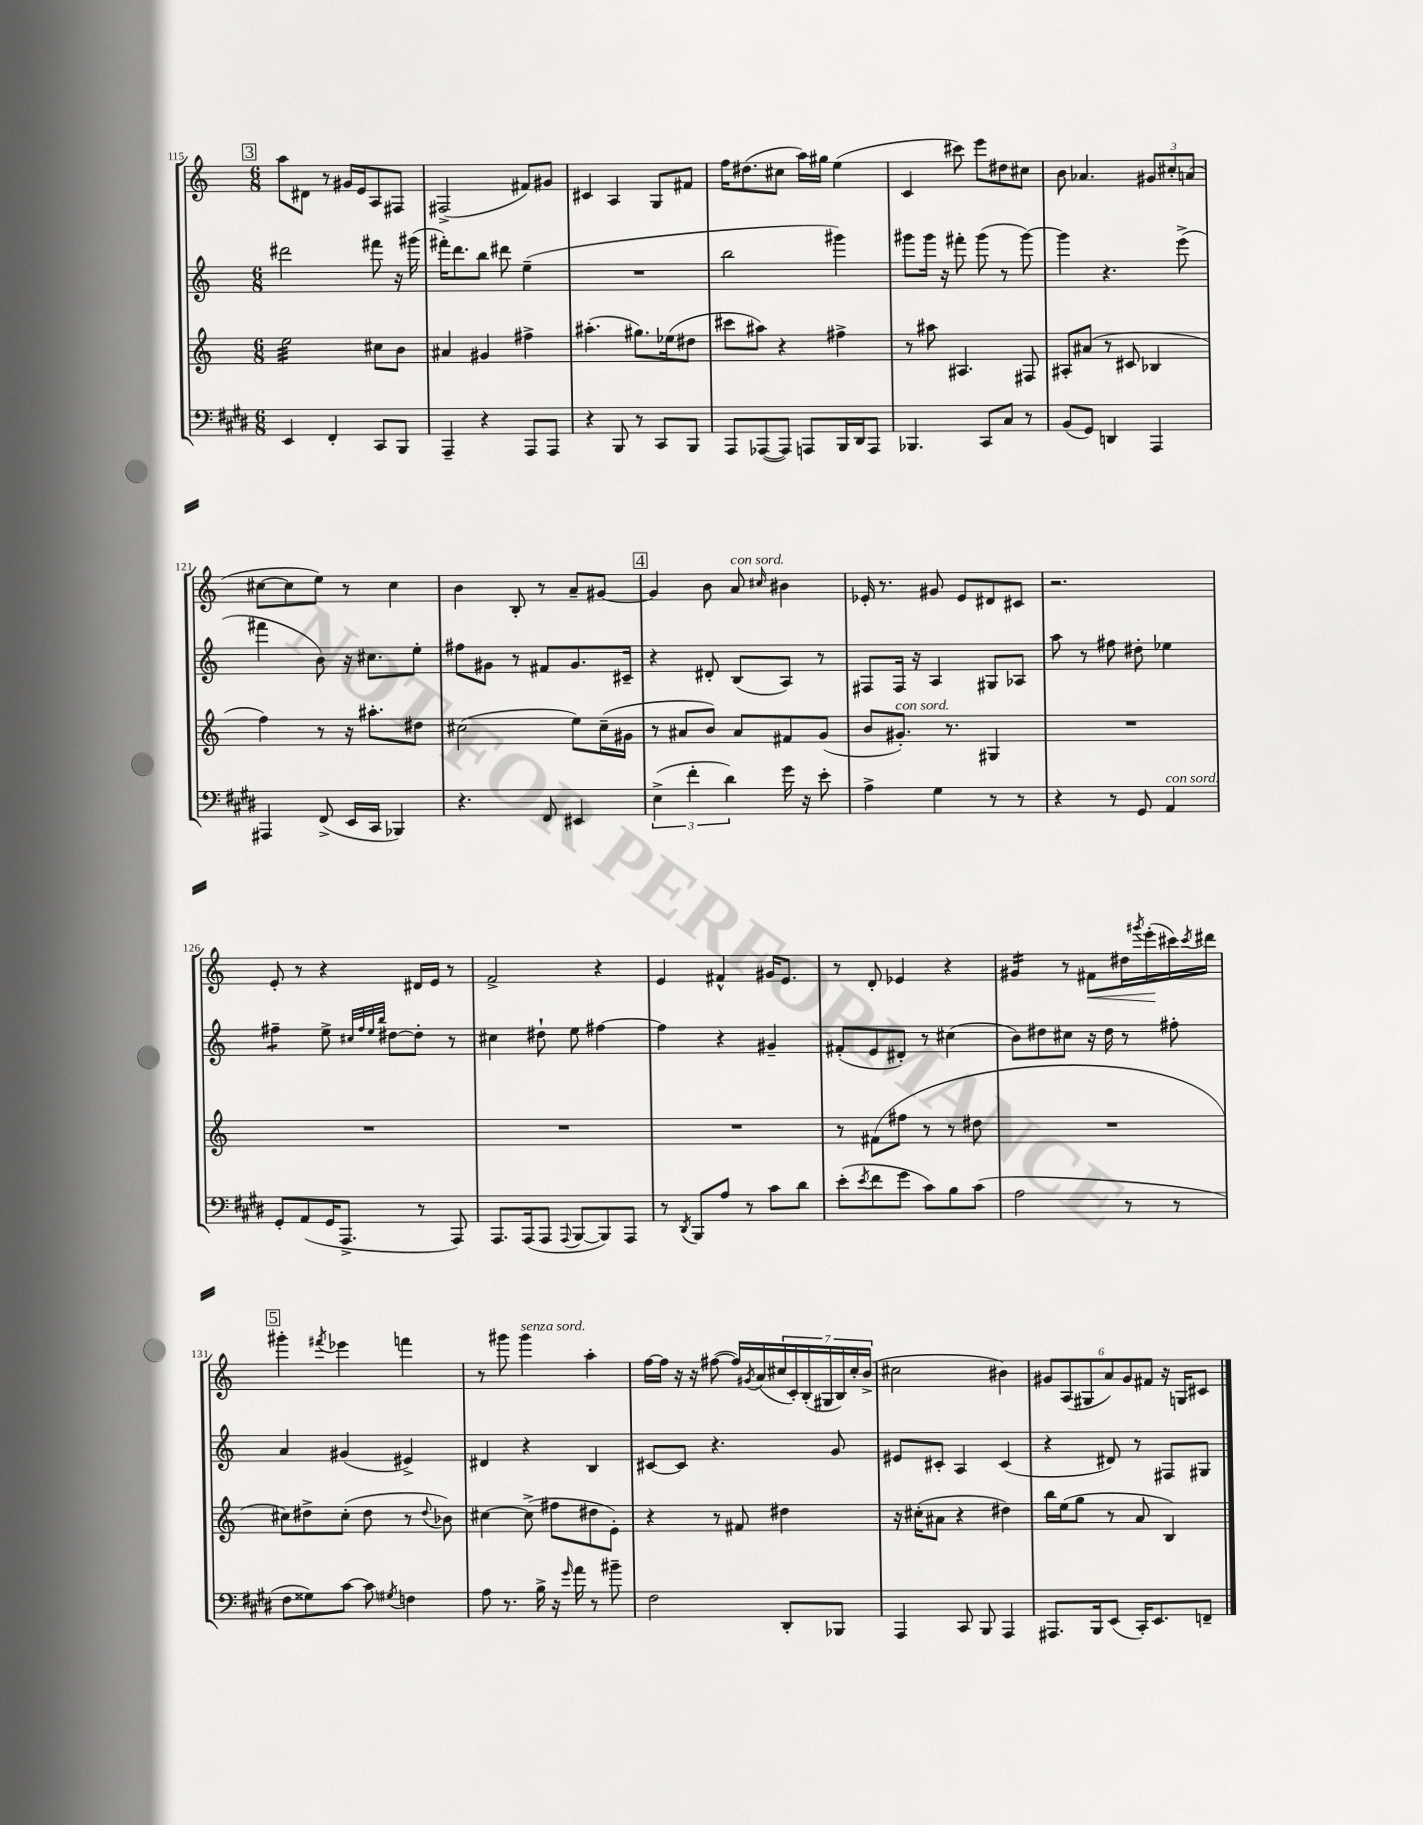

**kern	**kern	**kern	**kern
*staff4	*staff3	*staff2	*staff1
*clefF4	*clefG2	*clefG2	*clefG2
*k[f#c#g#d#]	*k[]	*k[]	*k[]
*M6/8	*M6/8	*M6/8	*M6/8
4EE/	2ee\	2ddd#\	8aa\L
.	.	.	8d#\J
4FF#'/	.	.	8r
.	.	.	16g#/LL
.	.	.	16e/J
8CC#/L	8cc#\L	8fff#\	8A/
8BBB/J	8b\J	16r	8F#/J
.	.	(16ggg#\	.
=	=	=	=
4AAA~/	4a#/	16fff#'\LK)	(2F#^/
.	.	8.ddd\	.
4r	4g#/	8bb\J	.
.	.	8ddd#\	.
8AAA/L	4ff#^\	(4ee~\	8f#/L)
8AAA/J	.	.	8g#/J
=	=	=	=
4r	(4.aa#'\	2.r	4c#/
8BBB/	.	.	4A/
8r	8.gg#\L)	.	.
8CC#/L	.	.	8G/L
.	(16ee-\k	.	.
8BBB/J	8dd#\J	.	8f#/J
=	=	=	=
8AAA/L	8ccc#\L	2bb\	16ff\LK
.	.	.	(8.dd#\
([8AAA-/	8aa#\J)	.	.
8AAA-/]J)	4r	.	8cc#\J
8AAA/L	.	.	16aa\LL)
.	.	.	16gg#\JJ
16BBB/L	4ff#^\	4ggg#\)	(4ee\
16DD#/J	.	.	.
8AAA/J	.	.	.
=	=	=	=
4.BBB-/	8r	8ggg#\L	4c/
.	8aa#\	16ggg#\Jk	.
.	.	16r	.
.	4.A#/	8fff#'\	8ccc#\)
8CC#/L	.	(8ggg#\	8eee\L
8C#/J	.	8r	8dd#\
8r	8F#/	[8ggg#\)	8cc#\J
=	=	=	=
(8BB/L	8A#'/L	4ggg#\]	8b\
8GG#/J)	(8a#/J	.	4.a-/
4DD/	8r	4.r	.
.	8c#/	.	.
4AAA/	4B-/	.	12g#/L
.	.	.	12cc#'/
.	.	(8eee^\	.
.	.	.	(12a/J
=	=	=	=
4AAA#/	4ff\)	4fff#\	[8cc#\L
.	.	.	8cc#\]
(8FF#^/	8r	8b\)	8ee\J)
16EE/LL	16r	16r	8r
16CC#/JJ	8.aa#'\L	8.cc#\L	.
4BBB-/)	.	.	4cc#\
.	8dd#\J	8ee'\J	.
=	=	=	=
4.r	(2cc#\	8ff#\L	4b\
.	.	8g#\J	.
.	.	8r	8B'/
8FF#/	.	8f#/L	8r
4EE#/	8ee\L)	8.g#/	8a~/L
.	(16cc#~\L	.	[8g#/J
.	16g#\JJ	16c#~/Jk	.
=	=	=	=
(6E^\	8r	4r	4g#/]
.	8a#/L	.	.
6f#'\	.	.	.
.	8b/J)	8d#'/	8b\
6d#\)	.	.	.
.	8a#/L	(8B/L	8a/
.	.	.	16qqcc#/
16g#\	8f#/	8A/J)	4b#\
16r	.	.	.
8e'\	(8g/J	8r	.
=	=	=	=
4A^\	8b/L	8F#/L	16e-'/
.	.	.	8.r
.	8.g#'/J)	16F#/Jk	.
.	.	16r	.
4G#\	.	4A/	8g#/
.	8.r	.	.
.	.	.	8e-/L
8r	4G#/	8G#/L	8d#/
8r	.	8A-/J	8c#/J
=	=	=	=
4r	2.r	8aa\	2.r
.	.	8r	.
8r	.	8ff#\	.
8GG#/	.	8dd#'\	.
4AA/	.	4ee-\	.
=	=	=	=
8GG#'/L	2.r	4ff#~\	8e'/
(8AA/	.	.	8r
16GG#/K	.	8ee^\	4r
8.AAA^/J	.	.	.
.	.	32qqcc#/LLL	.
.	.	32qqff#/	.
.	.	32qqee/	.
.	.	32qqbb/JJJ	.
.	.	[8dd#\L	.
8r	.	8dd#'\]J	16d#/LL
.	.	.	16e/JJ
8AAA/)	.	8r	8r
=	=	=	=
8.AAA/L	2.r	4cc#\	2f^/
(16AAA/k	.	.	.
8AAA/J	.	8dd#`\	.
8qqAAA/	.	.	.
[8BBB/L	.	8ee\	.
8BBB/])	.	[4ff#\	4r
8AAA/J	.	.	.
=	=	=	=
8r	2.r	4ff#\]	4e/
8qDD#/	.	.	.
8BBB/L	.	.	.
8A/J	.	4r	4f#^^/
8r	.	.	.
8c#\L	.	4g#~/	16g#/LK
.	.	.	8.e/J
8d#\J	.	.	.
=	=	=	=
(8e'\L	8r	(8f#'/L	8r
8qe/	.	.	.
8f#\	(8f#\L	8e/	8d'/
8g#\J	8ff#\J	8d#'/J)	4e-/
8c#\L)	8r	8r	.
8B\	8r	(4cc#\	4r
(8c#\J	8dd#\	.	.
=	=	=	=
2A\	2.r	8b\L)	4g#/
.	.	8dd#\	.
.	.	8cc#\J	8r
.	.	16r	8f#\L
.	.	16dd#\	.
8r	.	8r	16dd#\L
.	.	.	8qggg#/
.	.	.	(16eee'\
8r	.	8ff#'\	16ccc#\)
.	.	.	8qccc#/
.	.	.	16ddd#\JJ
=	=	=	=
8F#\L	8cc#\L)	4a/	4ggg#'\
8G##\)	8dd#^\	.	.
.	.	.	8qfff#/
[8c#\J	(8cc#'\J	(4g#/	4eee-\
8c#\]	8dd#\	.	.
8qG#/	.	.	.
4F\	8r	4e#^/)	4fff\
.	8qqdd#/	.	.
.	8b-\)	.	.
=	=	=	=
8A\	[4cc#\	4d#/	8r
8.r	.	.	8ggg#\
.	(8cc#^\]	4r	4ggg#\
16B^\	.	.	.
16r	8ff#\L	.	.
16qqg#/	.	.	.
16a\	.	.	.
8r	8dd#\	4B/	4aa'\
8b#~\	8e'\J)	.	.
=	=	=	=
2F#\	4r	[8c#/L	[16ff\LL
.	.	.	16ff\]JJ
.	.	8c#/]J	16r
.	.	.	16r
.	8r	4.r	([8ff#\
.	8f#/	.	16ff#/]LL)
.	.	.	8qg#/
.	.	.	(16a/
8DD#'/L	4dd#\	.	28cc#/
.	.	.	28c'/)
.	.	.	(28B'/
.	.	.	28G#/
8BBB-/J	.	8g/	.
.	.	.	28B/)
.	.	.	28cc#'/
.	.	.	(28b^/JJ
=	=	=	=
4AAA/	16r	8e#/L	2cc#\
.	(16cc#'\LK	.	.
.	8a#\J	8c#'/J	.
8CC#/	4r	4A/	.
8BBB/	.	.	.
4AAA/	4dd#\)	(4c#/	4b#\)
=	=	=	=
8.AAA#/L	16bb\LL	4r	12g#/L
.	(16ee\J	.	.
.	.	.	(12A/
.	8gg\J	.	.
.	.	.	12G#/
16BBB/k	.	.	.
(8EE/J	8r	8d#/)	12a/)
.	.	.	12g#/
16CC#'/LK)	8a/	8r	.
.	.	.	12f#/J
8.EE/	.	.	.
.	4B/)	8F#/L	16r
.	.	.	16G/LK
8FF~/J	.	8G#/J	8c#/J
==	==	==	==
*-	*-	*-	*-
